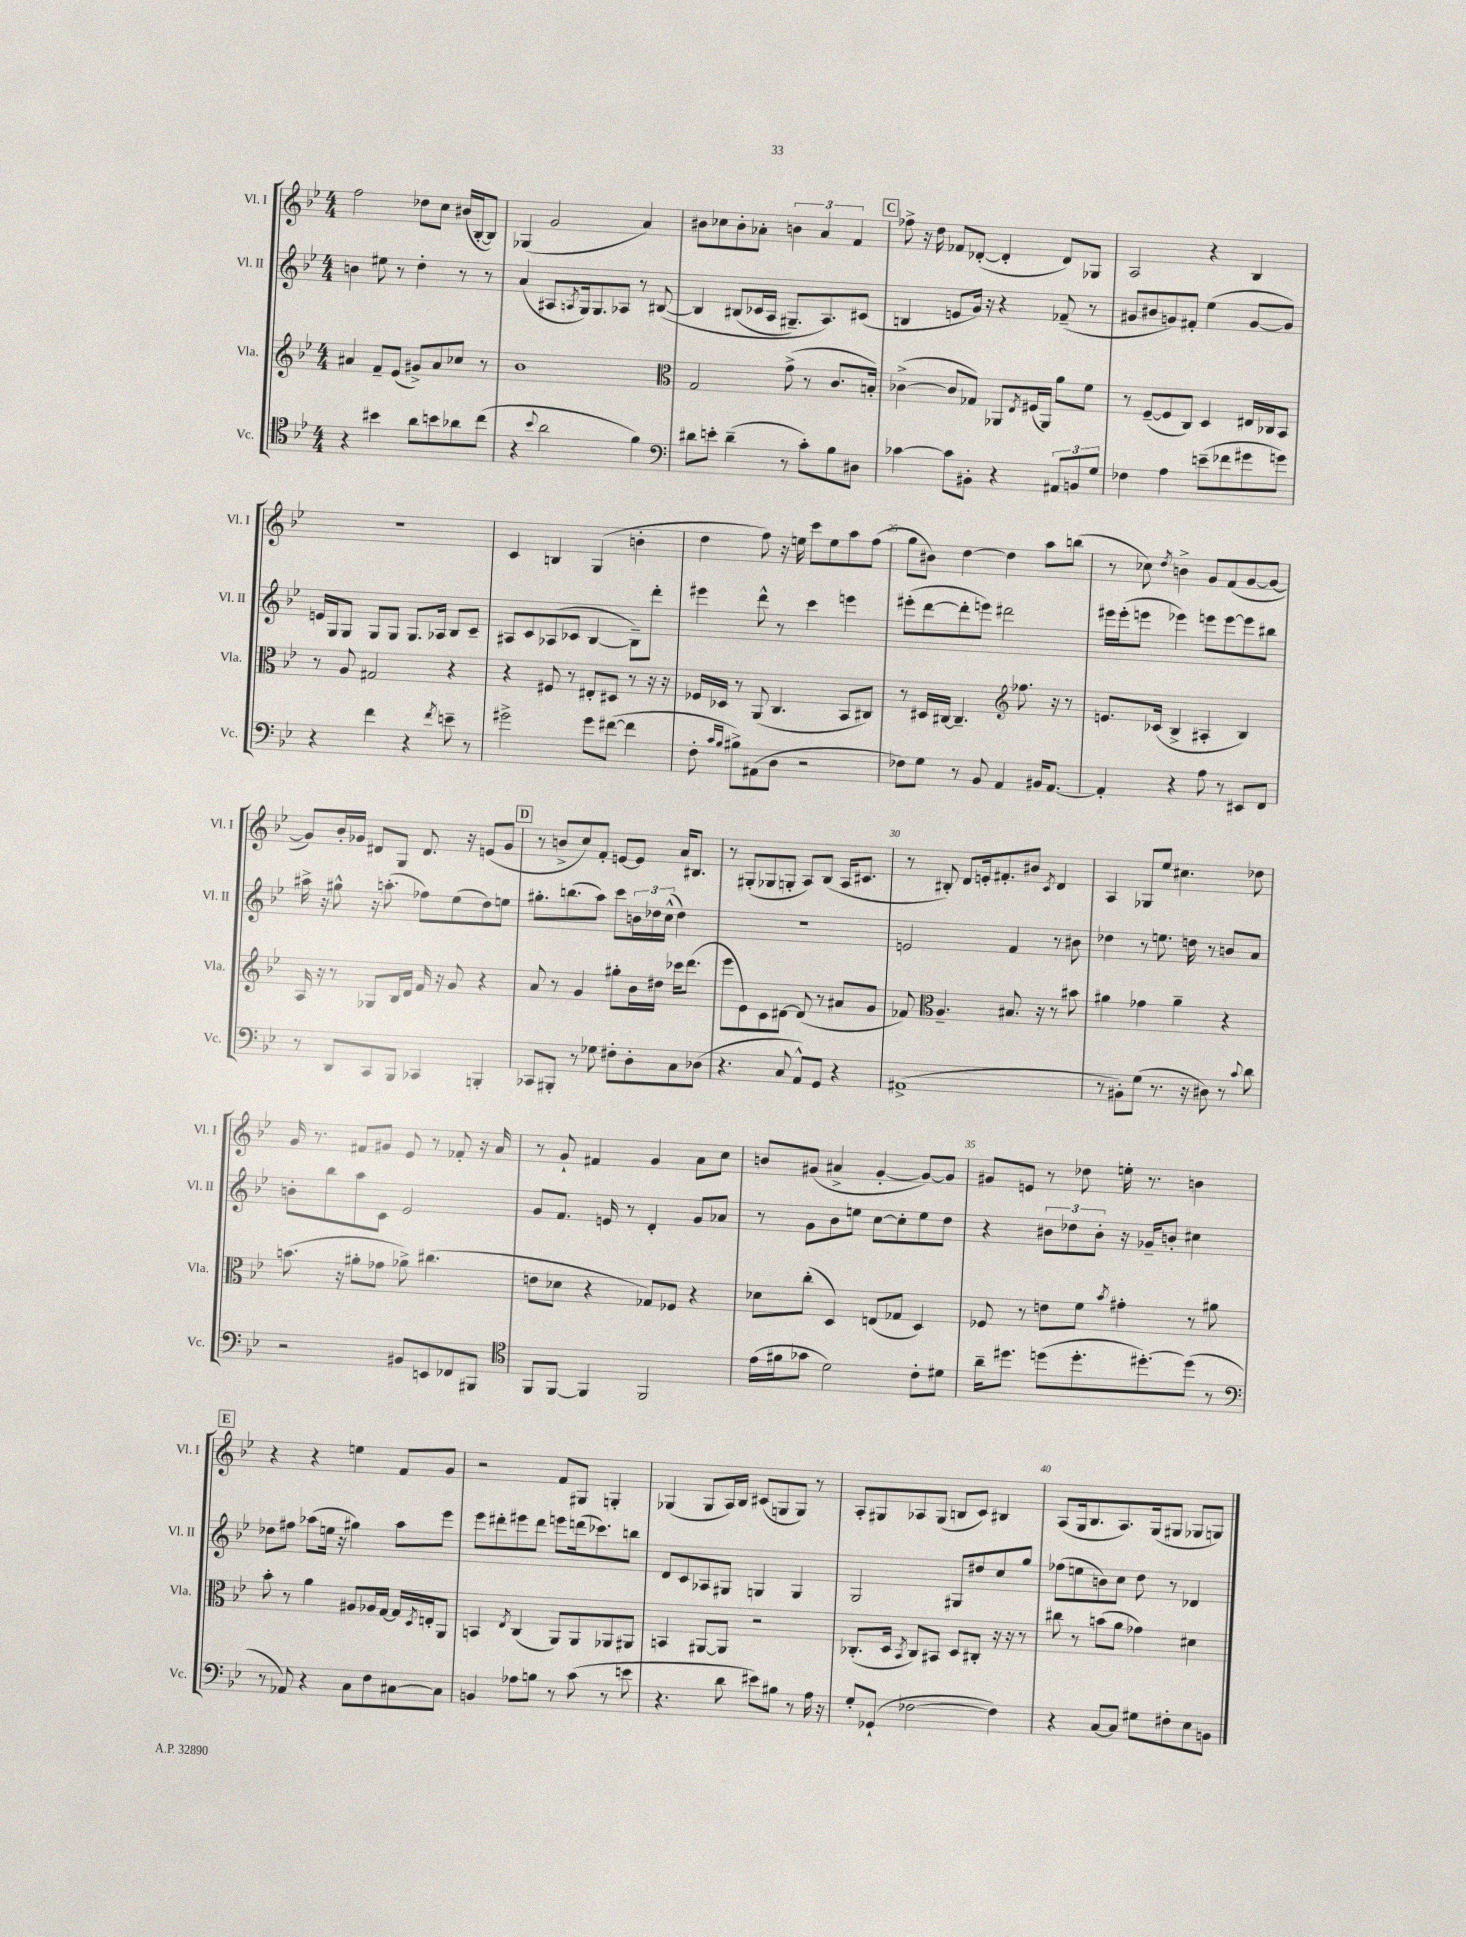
<<
\new StaffGroup <<
\new Staff = "s0" \with { instrumentName = "Vl. I" shortInstrumentName = "Vl. I" } {
    \clef treble \key bes \major \numericTimeSignature \time 4/4
    f''2 des''8 c''8 bis'16( bes16~-. bes8) |
    ges4( g'2 a'4) |
    bis'8 ces''8 bis'8-. aes'8-. \tuplet 3/2 { b'4 aes'4 f'4 } |
    \mark \markup { \box "C" } fes''8-> r16 d''16 fes'8 des'8~-.( des'4-. des'8) ges8 |
    a2 r4 bes4 |
    R1 |
    c'4 b4 g4( b'4-. |
    d''4 f''8) r16 e''16 c'''8 e''8 a''8 f''8( |
    g''8 bis'8) d''4~ d''4 a''8 b''8( |
    r8 ces''8) \acciaccatura { d''8 } b'4-> g'8 f'8( g'8~ g'8~ |
    g'8) bes'16-. ges'16 dis'8 g8 dis'8. r16 e'8( ges'8 |
    \mark \markup { \box "D" } r8 b'8-> c''8) f'8-. e'8~ e'8 a'16 bis8. |
    r8 gis8-.( ges8 g8-. a8) bes8( a16 cis'8. |
    r8 bis8-.) d'8 e'16-. fis'8.-. bis'8 \acciaccatura { c'8 } d'4 |
    a4 ges8 ees''8 cis''4. des''8 |
    g'16 r8. fis'8 gis'8 ees'8 r8 fes'8-. r16 a'16 |
    r8 g'8-! fis'4 g'4 a'8 c''8 |
    b'8 gis'8( ais'4-> gis'4~-. gis'8~) gis'8 |
    gis'8 e'8 r8 des''8 e''16-. r8. b'4 |
    \mark \markup { \box "E" } r4 r4 e''4 f'8 g'8 |
    r2 f'8 gis8 g4-. |
    ges4( ges8 a16) bes16 cis'8( g8 g8) r8 |
    a8-. gis8 aes8 gis8( b8 c'8) bis4 |
    a8( g16 bes8. a8.) g16( gis8 ges8 g8) \bar "|." |
}
\new Staff = "s1" \with { instrumentName = "Vl. II" shortInstrumentName = "Vl. II" } {
    \clef treble \key bes \major \numericTimeSignature \time 4/4
    b'4 eis''8 r8 d''4-. r8 r8 |
    a'4( ais8 \acciaccatura { a8 } g16) g8. aes8 r8 bis8~\( |
    bis4 bis8( ces'16 a16 gis8.--) a8.\) cis'8( |
    \mark \markup { \box "C" } b4 e'8 g'16) r16 r4 fes'8--( r8 |
    gis'8 bis'8 g'8) fis'8-. ees''4( g'8~ g'8) |
    e'16 g16 g8 g8 g8 g8. aes16 bes8 c'8-- |
    ais8 c'8 aes8( ces'8 bes4~ bes8--) d'''8-. |
    eis'''4 d'''8-^ r8 c'''4 e'''4 |
    eis'''8-.( d'''8~ d'''8-. e'''8) dis'''2 |
    eis'''16 eis'''16-.( e'''8 ees'''4) e'''8 e'''8~ e'''8 bis''8 |
    ais''16-> r16 gis''8-^ r16 a''8.-.( fes''8) ees''8( d''8) e''8 |
    \mark \markup { \box "D" } gis''8.-. b''8.( a''8) c'''8 \tuplet 3/2 { b'16 des''16 c''16-^( } des''4) |
    R1 |
    e'2 f'4 r8 bis'8 |
    des''4 r8 e''8. d''16 r8 b'8 a'8 |
    b'8-. bes''8 a''8 c'8 ees'2 |
    g'8 f'8. e'16 r8 d'4-. g'8 aes'8 |
    r8 g'8 bes'8 e''8 c''8~ c''8-. e''8 d''8 |
    r4 \tuplet 3/2 { bis'8 des''8 bis'8-. } r16 ges'16-- b'8-. cis''4 |
    \mark \markup { \box "E" } des''8 fis''8 aes''8( e''16 r16 gis''4) aes''8 ees'''8 |
    ees'''8 dis'''8-. eis'''8 dis'''8 e'''8 d'''16( ces'''8.) b''8 |
    d'8 c'8 aes8 gis8 g4 g4 |
    g2 gis8 dis''8 c''8 g''8 |
    fes''8( e''8 b'8) c''8 d''8 r8 des'4 \bar "|." |
}
\new Staff = "s2" \with { instrumentName = "Vla." shortInstrumentName = "Vla." } {
    \clef treble \key bes \major \numericTimeSignature \time 4/4
    ais'4 f'8-- ees'8( gis'8->) ais'8 ces''8 r8 |
    bes'1 |
    \clef alto g2 g'8->( r8 c'8. b16-.) |
    \mark \markup { \box "C" } ces'4~->( ces'8 ges8) aes,8 \acciaccatura { ees8 } fis16( aes,16) a'8 f'8 |
    r8 f8~--( f8 c8) d4 eis16 ces16 bes,8 |
    r8 a8 gis2 r4 |
    r4 fis8 r8 eis8-. dis8 r8 r16 r16 |
    fes16 des16 r8 a,8( c4. bes,8 cis8) |
    r8 dis16 cis16~ cis4.-- \clef treble fes''8. r16 r8 |
    e'8. ces'16( bes4-> ais4-. bes4) |
    a16 r16 r8 ges8 bes16 d'16 f'16 r16 g'8 r4 |
    \mark \markup { \box "D" } a'8 r8 g'4 gis''8-. bes'16 dis''16 ces'''16 d'''8.( |
    ees'''8 ees'8) c'8 dis'8~ dis'8( r8 ais'8 g'8 |
    fes'8) \clef alto a4.-- bis8. r16 r8 bis'8 |
    ais'4 ges'4 ais'4-- r4 |
    b'8.( r16 ais'8-. ges'8 aes'8->) cis''4.( |
    e'8 des'8 r4 ges8) fes8 r4 |
    des'8 c''8-.( d4) e8( ges8 d4) |
    fes8 r8 e'8 f'8 \acciaccatura { bes'8 } gis'4-. r8 ais'8 |
    \mark \markup { \box "E" } bes'8-. r8 a'4 ais8 aes16 g16~ g16 \acciaccatura { d8 } e16-. a,8 |
    b,4 \acciaccatura { ees8 } c4( a,8) a,8 aes,8 ais,8 |
    b,4 ais,8~ ais,8 r2 |
    ces8.-.( d16 \acciaccatura { bes,8 } ces8) bis,8 d8 cis8-. r16 r16 r8 |
    cis''8 r8 b'8( a'8 ges'4) dis'4 \bar "|." |
}
\new Staff = "s3" \with { instrumentName = "Vc." shortInstrumentName = "Vc." } {
    \clef tenor \key bes \major \numericTimeSignature \time 4/4
    r4 bis'4 a'8 b'8 aes'8 c''8( |
    r4 \appoggiatura { bes'8 } a'2 f'4) |
    \clef bass dis'8 e'8-. dis'4--( r8 c'8-.) bes8 dis8 |
    \mark \markup { \box "C" } ces'4~ ces'8 bis,8-. r4 \tuplet 3/2 { ais,8 b,8 g8 } |
    fes4 a4 e'8--( fes'8 gis'8 g'8) |
    r4 f'4 r4 \acciaccatura { f'8 } e'8-- r8 |
    gis'2-> gis'8 fis'8~( fis'4 |
    f8-. \grace { c'16 bes16 } bis8->) ais,8( d8 r2 |
    fes8) g8 r8 bes,8 a,4 bis,16 a,8.~ |
    a,4-. r4 a8 r8 eis,8 f,8 |
    r8 d,8 c,8 bes,,8 ces,4 b,,4-. |
    \mark \markup { \box "D" } ces,8 bis,,8-. r8 ges8 fis8-. d8-. c8 des8( |
    r4. c8 a,8-^) g,8 r4 |
    ais,1->( |
    r8 bis,8-.) g8( r8. r16 dis8) r8 \appoggiatura { c'8 } d'8 |
    r2 bis,8 e,8 fes,8 bis,,8 |
    \clef tenor f,8 f,8~ f,4 f,2 |
    ees'16( fis'16 ges'8 d'2) c'8-. dis'8 |
    a'16-- dis''8. d''8( d''8.-. dis''8.~-.) dis''8( r8 |
    \mark \markup { \box "E" } \clef bass r8 aes,8) r4 c8 f8 cis8~ cis8 |
    b,4 aes8 b8 r8 c'8( r8 e'8 |
    r4. d'8 eis'8) bis8 r8 a16 r16 |
    g8-. ges,8-!( fes2~ fes4) |
    r4 c8~ c8 gis8 fis8-. ees8 b,8 \bar "|." |
}
>>
>>
\layout { \context { \Score currentBarNumber = #17 \override BarNumber.break-visibility = ##(#f #t #t) barNumberVisibility = #(every-nth-bar-number-visible 5) } }
